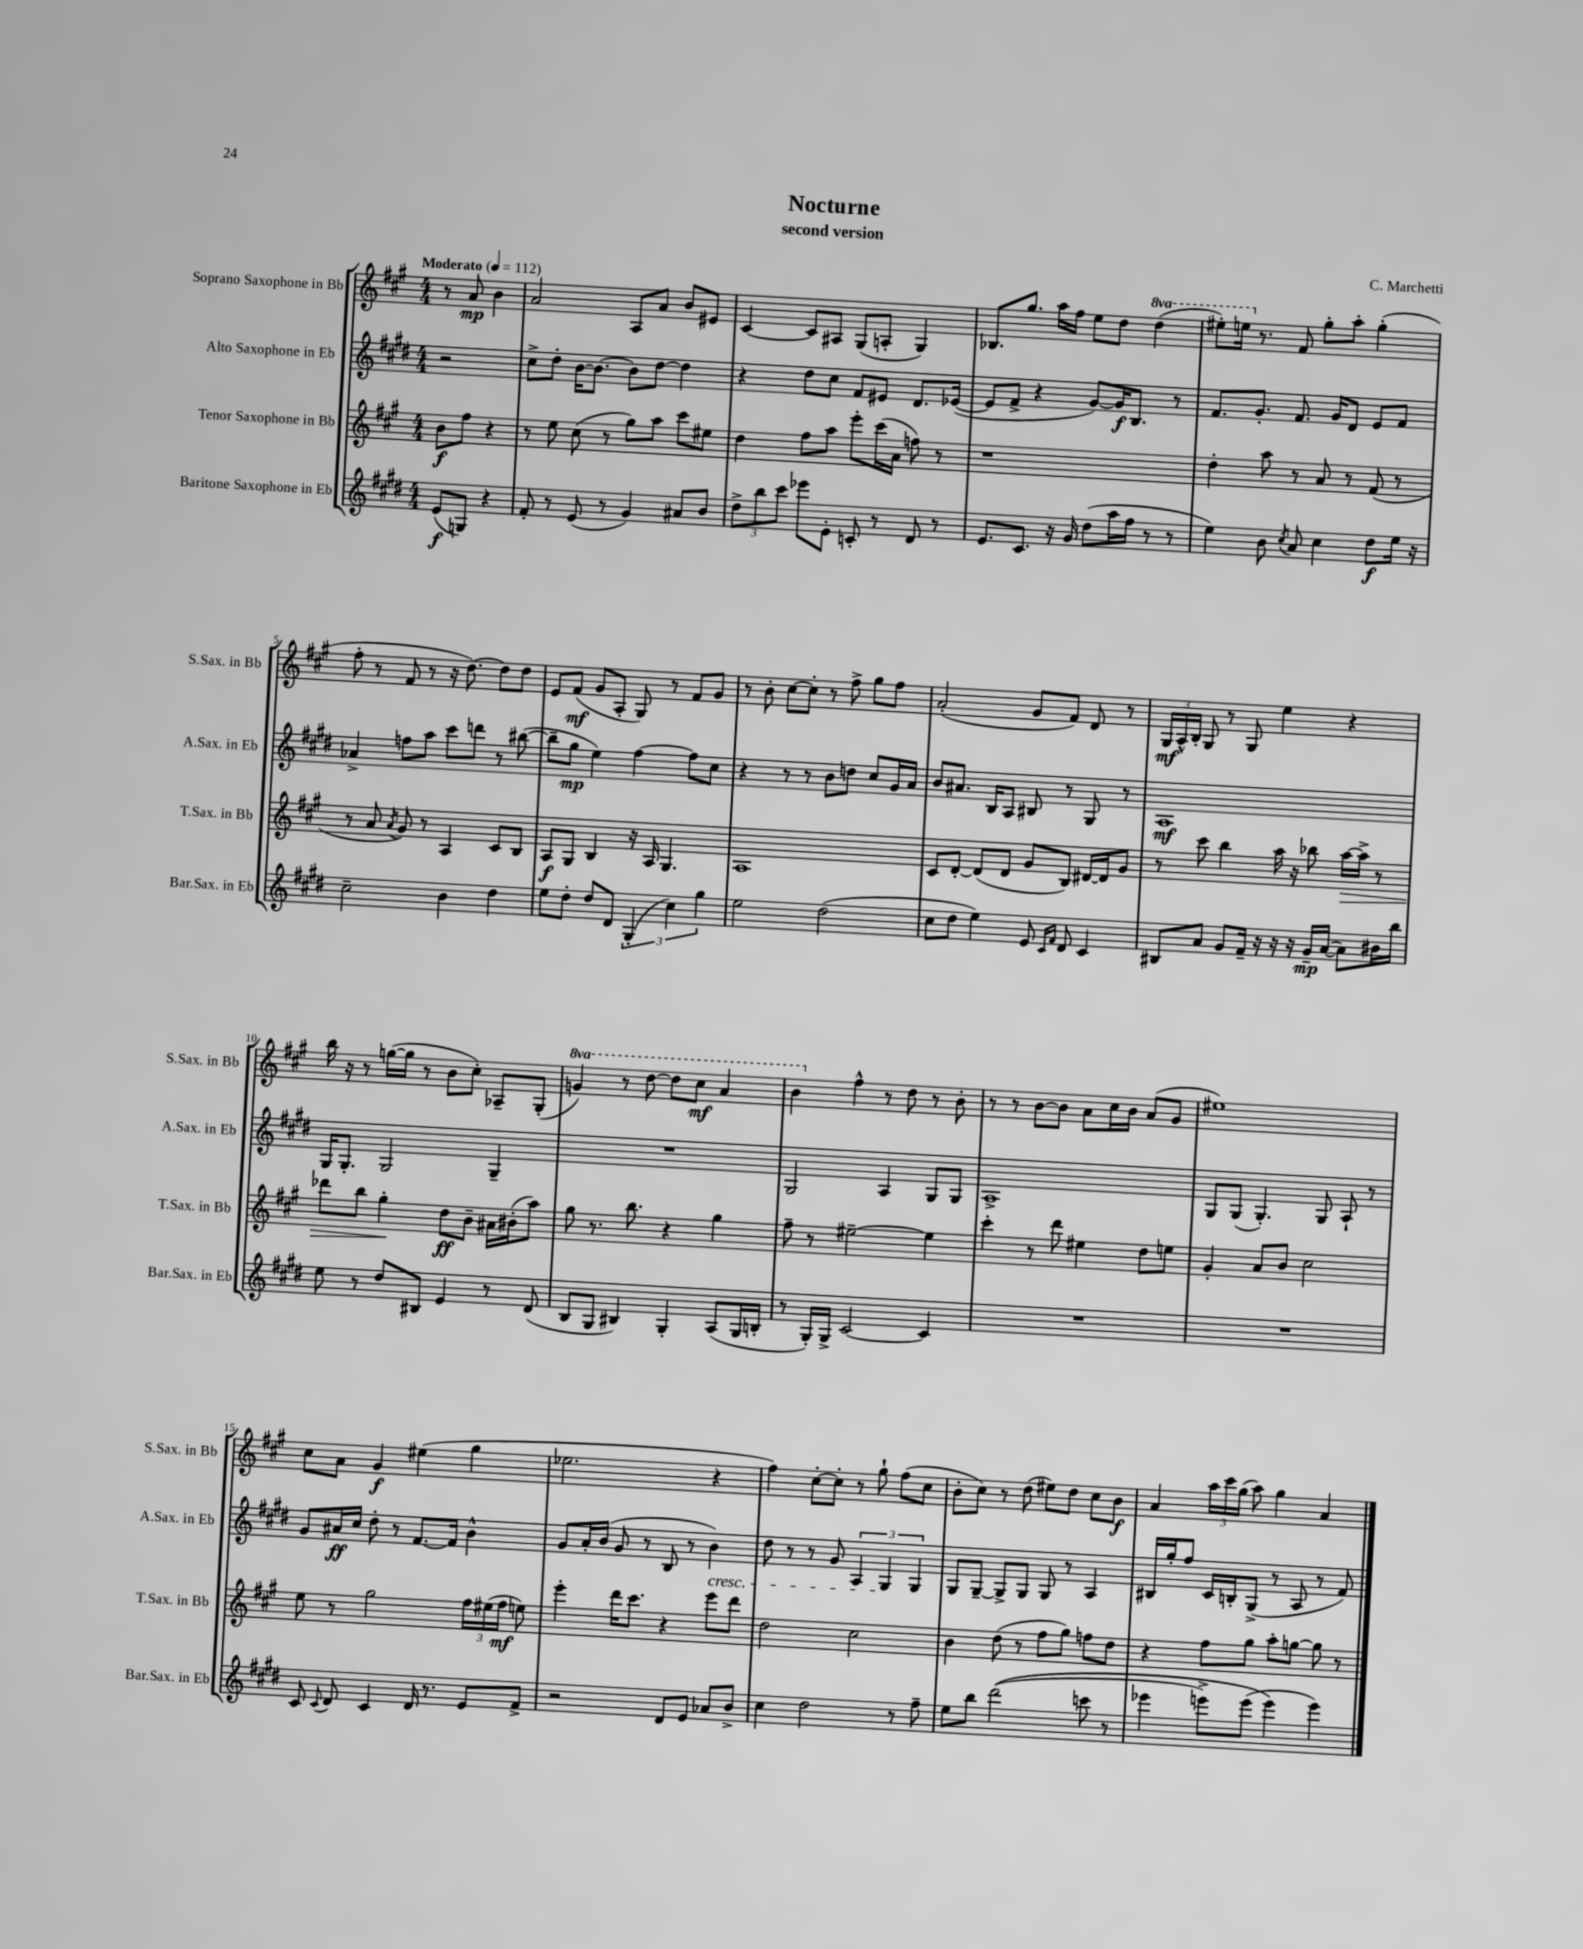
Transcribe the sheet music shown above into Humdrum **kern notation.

**kern	**dynam	**kern	**dynam	**kern	**dynam	**kern	**dynam
*part4	*part4	*part3	*part3	*part2	*part2	*part1	*part1
*staff4	*staff4	*staff3	*staff3	*staff2	*staff2	*staff1	*staff1
*I"Baritone Saxophone in Eb	*	*I"Tenor Saxophone in Bb	*	*I"Alto Saxophone in Eb	*	*I"Soprano Saxophone in Bb	*
*I'Bar.Sax. in Eb	*	*I'T.Sax. in Bb	*	*I'A.Sax. in Eb	*	*I'S.Sax. in Bb	*
*clefG2	*	*clefG2	*	*clefG2	*	*clefG2	*
*k[f#c#g#d#]	*	*k[f#c#g#]	*	*k[f#c#g#d#]	*	*k[f#c#g#]	*
*M4/4	*	*M4/4	*	*M4/4	*	*M4/4	*
*MM112	*	*MM112	*	*MM112	*	*MM112	*
=	=	=	=	=	=	=	=
!	!	!	!	!	!	!LO:TX:a:B:t=Moderato	!
(8e/L	f	8b\L	f	2r	.	8r	.
8Gn/J)	.	8ff#\J	.	.	.	8a/	mp
4r	.	4r	.	.	.	4b\	.
=1	=1	=1	=1	=1	=1	=1	=1
8f#'/	.	8r	.	8cc#^\L	.	2a/	.
8r	.	8ee\	.	8dd#'\J	.	.	.
(8e/	.	(8cc#\	.	[16b\KL	.	.	.
.	.	.	.	8.b\J_	.	.	.
8r	.	8r	.	.	.	.	.
4g#/)	.	8gg#\L)	.	8b\L]	.	8A/L	.
.	.	8aa\J	.	[8dd#\J	.	8a/J	.
8a#X/L	.	8ccc#\L	.	4dd#\]	.	8b/L	.
8b/J	.	8ee#X\J	.	.	.	8e#X/J	.
=2	=2	=2	=2	=2	=2	=2	=2
12dd#^\L	.	4dd\	.	4r	.	[4c#/	.
12bb\	.	.	.	.	.	.	.
12ccc#\J	.	.	.	.	.	.	.
8eee-X\L	.	8ff#\L	.	8dd#\L	.	8c#/L]	.
8e'\J	.	8aa\J	.	8cc#\J	.	8A#X/J	.
8cn'/	.	8eee'\L	.	8f#/L	.	(8G#/L	.
8r	.	(16ccc#\L	.	8e#X/J	.	8An'/J	.
.	.	16a\JJ	.	.	.	.	.
8d#/	.	8ffn\)	.	8.d#/L	.	4G#/)	.
8r	.	8r	.	.	.	.	.
.	.	.	.	([16e-X/Jk	.	.	.
=3	=3	=3	=3	=3	=3	=3	=3
8.e/L	.	1r	.	8e-/L]	.	8.B-X/L	.
.	.	.	.	8f#^/J	.	.	.
8.c#/J	.	.	.	.	.	8.gg#/J	.
.	.	.	.	4r	.	.	.
16r	.	.	.	.	.	16aa\LL	.
16g#/	.	.	.	.	.	16ff#\JJ	.
(8dd#\L	.	.	.	[8g#/L)	.	8ee\L	.
16aa\L	.	.	.	16g#/K]	f	8dd\J	.
16ff#\JJ	.	.	.	8.B/J	.	.	.
*	*	*	*	*	*	*8va	*
8r	.	.	.	.	.	(4ddd\	.
8r	.	.	.	8r	.	.	.
=4	=4	=4	=4	=4	=4	=4	=4
4ee\)	.	4dd'\	.	8.f#/L	.	8eee#X'\L)	.
.	.	.	.	.	.	16eeen\Jk	.
*	*	*	*	*	*	*X8va	*
.	.	.	.	8.g#'/J	.	8.r	.
8b\	.	8aa\	.	.	.	.	.
8qcc#/	.	.	.	.	.	.	.
8a/	.	8r	.	8.f#/	.	8f#/	.
4cc#\	.	8a/	.	.	.	8gg#'\L	.
.	.	.	.	16g#/KL	.	.	.
.	.	8r	.	8d#/J	.	8aa'\J	.
8dd#\L	f	(8f#/	.	8e/L	.	(4gg#'\	.
16ee\Jk	.	8r	.	8f#/J	.	.	.
16r	.	.	.	.	.	.	.
!!LO:LB:g=z
=5	=5	=5	=5	=5	=5	=5	=5
2cc#~\	.	8r	.	4a-X^/	.	8ff#'\	.
.	.	8a/	.	.	.	8r	.
.	.	8qa/	.	.	.	.	.
.	.	8g#/)	.	8ffn\L	.	8f#/	.
.	.	8r	.	8aa\J	.	8r	.
4b\	.	4A/	.	8ccc#\L	.	16r	.
.	.	.	.	.	.	[8.dd\)	.
.	.	.	.	8dddn\J	.	.	.
4dd#\	.	8c#/L	.	8r	.	8dd\L]	.
.	.	8B/J	.	([8bb#X\	.	8dd\J	.
=6	=6	=6	=6	=6	=6	=6	=6
8ee\L	.	8A/L	f	8bb#~\L]	.	8e/L	.
8dd#'\J	.	8G#/J	.	8gg#\J	mp	(8f#/J	mf
8dd#/L	.	4B/	.	4ee\)	.	8g#/L	.
8d#/J	.	.	.	.	.	8A'/J	.
(6G#'/	.	16r	.	[4ff#\	.	8G#/)	.
.	.	16A/	.	.	.	.	.
.	.	4.G#/	.	.	.	8r	.
6cc#\)	.	.	.	.	.	.	.
.	.	.	.	8ff#\L]	.	8f#/L	.
6gg#\	.	.	.	.	.	.	.
.	.	.	.	8cc#\J	.	8g#/J	.
=7	=7	=7	=7	=7	=7	=7	=7
2ee\	.	1A	.	4r	.	8r	.
.	.	.	.	.	.	8b'\	.
.	.	.	.	8r	.	[8cc#\L	.
.	.	.	.	8r	.	8cc#'\J]	.
(2dd#\	.	.	.	8b\L	.	8r	.
.	.	.	.	8ddn\J	.	8ff#^\	.
.	.	.	.	8cc#/L	.	8gg#\L	.
.	.	.	.	16g#/L	.	8ff#\J	.
.	.	.	.	16a/JJ	.	.	.
=8	=8	=8	=8	=8	=8	=8	=8
8cc#\L	.	8c#/L	.	8b/L	.	(2a'/	.
8dd#\J	.	[8d'/J	.	8.a#X/J	.	.	.
4ee\)	.	(8d/L]	.	.	.	.	.
.	.	.	.	16B/KL	.	.	.
.	.	8d/J	.	8A/J	.	.	.
8e/	.	8g#/L	.	8B#X/	.	8g#/L	.
16qqc#/LL	.	.	.	.	.	.	.
16qqf#/JJ	.	.	.	.	.	.	.
8d#/	.	8B/J)	.	8r	.	8f#/J)	.
4c#/	.	[16d#X/LL	.	8G#/	.	8d/	.
.	.	16d#/J]	.	.	.	.	.
.	.	8g#/J	.	8r	.	8r	.
=9	=9	=9	=9	=9	=9	=9	=9
8B#X/L	.	8r	.	1A	mf	24G#/LL	mf
.	.	.	.	.	.	24A^^/	.
.	.	.	.	.	.	24B'/JJ	.
8a/J	.	8ccc#\	.	.	.	8G#/	.
8g#/L	.	4bb\	.	.	.	8r	.
16f#~/Jk	.	.	.	.	.	8G#/	.
16r	.	.	.	.	.	.	.
16r	.	16aa\	.	.	.	4ee\	.
16r	.	16r	.	.	.	.	.
16g#~/LL	mp	8bb-X\	.	.	.	.	.
([16a/JJ	.	.	.	.	.	.	.
!	!	!	!LO:HP:b	!	!	!	!
8a\L])	.	[16aa\LL	>	.	.	4r	.
.	.	16aa^\JJ]	.	.	.	.	.
16b#X\L	.	8r	.	.	.	.	.
16bb\JJ	.	.	.	.	.	.	.
!!LO:LB:g=z
=10	=10	=10	=10	=10	=10	=10	=10
8ee\	.	8ddd-X\L	.	16G#/KL	.	16bb\	.
.	.	.	.	8.G#'/J	.	16r	.
8r	.	8bb\J	.	.	.	8r	.
8dd#/L	.	4gg#'\	.	2G#/	.	([16ggn\LL	.
.	.	.	.	.	.	16gg\JJ]	.
8B#X/J	.	.	.	.	.	8r	.
4e/	.	8dd\L	] ff	.	.	8b\L	.
.	.	8b~\J	.	.	.	8cc#'\J)	.
8r	.	16a#X\LL	.	4G#~/	.	8A-X~/L	.
.	.	(16b#X'\J	.	.	.	.	.
(8d#/	.	8aa\J)	.	.	.	(8G#'/J	.
=11	=11	=11	=11	=11	=11	=11	=11
*	*	*	*	*	*	*8va	*
8B/L	.	8gg#\	.	1r	.	4ggn/)	.
8G#/J	.	8.r	.	.	.	.	.
4B#X/)	.	.	.	.	.	8r	.
.	.	8.bb\	.	.	.	.	.
.	.	.	.	.	.	[8ddd\	.
4G#'/	.	4r	.	.	.	8ddd\L]	.
.	.	.	.	.	.	8ccc#\J	mf
(8A/L	.	4gg#\	.	.	.	4aa/	.
16G#/L	.	.	.	.	.	.	.
16Bn'/JJ	.	.	.	.	.	.	.
=12	=12	=12	=12	=12	=12	=12	=12
8r	.	8ff#~\	.	2G#/	.	4bb\	.
16G#'/LL)	.	8r	.	.	.	.	.
16G#^/JJ	.	.	.	.	.	.	.
*	*	*	*	*	*	*X8va	*
[2c#/	.	[2ee#X~\	.	.	.	4ff#^^\	.
.	.	.	.	4A/	.	8r	.
.	.	.	.	.	.	8dd\	.
4c#/]	.	4ee#\]	.	8G#/L	.	8r	.
.	.	.	.	8G#/J	.	8b'\	.
=13	=13	=13	=13	=13	=13	=13	=13
1r	.	4ccc#'\	.	1A^	.	8r	.
.	.	.	.	.	.	8r	.
.	.	8r	.	.	.	[8b\L	.
.	.	8ddd\	.	.	.	8b\J]	.
.	.	4ee#X\	.	.	.	8a\L	.
.	.	.	.	.	.	16cc#\L	.
.	.	.	.	.	.	16b\JJ	.
.	.	8dd\L	.	.	.	(8a/L	.
.	.	8een\J	.	.	.	8g#/J	.
=14	=14	=14	=14	=14	=14	=14	=14
1r	.	4g#'/	.	8G#/L	.	1ee#X)	.
.	.	.	.	(8G#/J	.	.	.
.	.	8a/L	.	4.G#'/)	.	.	.
.	.	8b/J	.	.	.	.	.
.	.	2cc#\	.	.	.	.	.
.	.	.	.	8G#/	.	.	.
.	.	.	.	8A`/	.	.	.
.	.	.	.	8r	.	.	.
!!LO:LB:g=z
=15	=15	=15	=15	=15	=15	=15	=15
8c#/	.	8ee\	.	8g#/L	.	8cc#\L	.
8qqc#/	.	.	.	.	.	.	.
8d#/	.	8r	.	16a#X/L	ff	8a\J	.
.	.	.	.	16cc#/JJ	.	.	.
4c#/	.	2gg#\	.	8dd#'\	.	4g#/	f
.	.	.	.	8r	.	.	.
16d#/	.	.	.	[8.f#/L	.	(4ee#X\	.
8.r	.	.	.	.	.	.	.
.	.	.	.	16f#/Jk]	.	.	.
8e/L	.	24ff#\LL	.	4b^^\	.	4gg#\	.
.	.	(24ee#X\	.	.	.	.	.
.	.	24ff#\JJ	mf	.	.	.	.
8f#^/J	.	8een\)	.	.	.	.	.
=16	=16	=16	=16	=16	=16	=16	=16
2r	.	4eee'\	.	8g#/L	.	2.ee-X\	.
.	.	.	.	16a'/L	.	.	.
.	.	.	.	(16b/JJ	.	.	.
.	.	16ddd\KL	.	8g#/	.	.	.
.	.	8.ccc#\J	.	.	.	.	.
.	.	.	.	8r	.	.	.
8d#/L	.	4r	.	8B/	.	.	.
8e/J	.	.	.	8r	.	.	.
!	!	!	!	!LO:TX:b:i:t=cresc.	!	!	!
8a-X/L	.	8eee\L	.	4b\)	.	4r	.
8b^/J	.	8ddd\J	.	.	.	.	.
=17	=17	=17	=17	=17	=17	=17	=17
4cc#\	.	2dd\	.	8dd#\	.	4ff#\)	.
.	.	.	.	8r	.	.	.
2dd#\	.	.	.	8r	.	[8cc#'\L	.
.	.	.	.	8g#/	.	8cc#'\J]	.
.	.	2cc#\	.	6A/	.	8r	.
.	.	.	.	.	.	8gg#`\	.
.	.	.	.	6G#/	.	.	.
8r	.	.	.	.	.	(8ff#\L	.
.	.	.	.	6G#/	.	.	.
8ff#~\	.	.	.	.	.	8cc#\J	.
=18	=18	=18	=18	=18	=18	=18	=18
8ee\L	.	4b\	.	8G#/L	.	8b'\L	.
8bb\J	.	.	.	[8G#~/J	.	8cc#\J)	.
((2ddd#\	.	(8dd\	.	8G#^/L]	.	8r	.
.	.	8r	.	8G#/J	.	(8dd\	.
.	.	8ff#\L	.	8G#/	.	8ee#X\L)	.
.	.	8gg#\J)	.	8r	.	8dd\J	.
8cccn\	.	8ffn\L	.	4A/	.	8cc#\L	.
8r	.	8dd\J	.	.	.	8b\J	f
=19	=19	=19	=19	=19	=19	=19	=19
4eee-X\	.	4r	.	16B#X/LL	.	4a/	.
.	.	.	.	16gg#'/J	.	.	.
.	.	.	.	8ff#/J	.	.	.
8eeen^\L)	.	8ff#\L	.	16c#/LL	.	24aa\LL	.
.	.	.	.	.	.	24ccc#\	.
.	.	.	.	16Bn'/J	.	.	.
.	.	.	.	.	.	(24gg#\JJ	.
(8eee\J	.	8gg#\J	.	(8G#^/J	.	8aa\)	.
4eee\)	.	8aa'\L	.	8r	.	4gg#\	.
.	.	[8ggn\J	.	8A/	.	.	.
4eee\)	.	8gg\]	.	8r	.	4a/	.
.	.	8r	.	8f#/)	.	.	.
==	==	==	==	==	==	==	==
*-	*-	*-	*-	*-	*-	*-	*-
